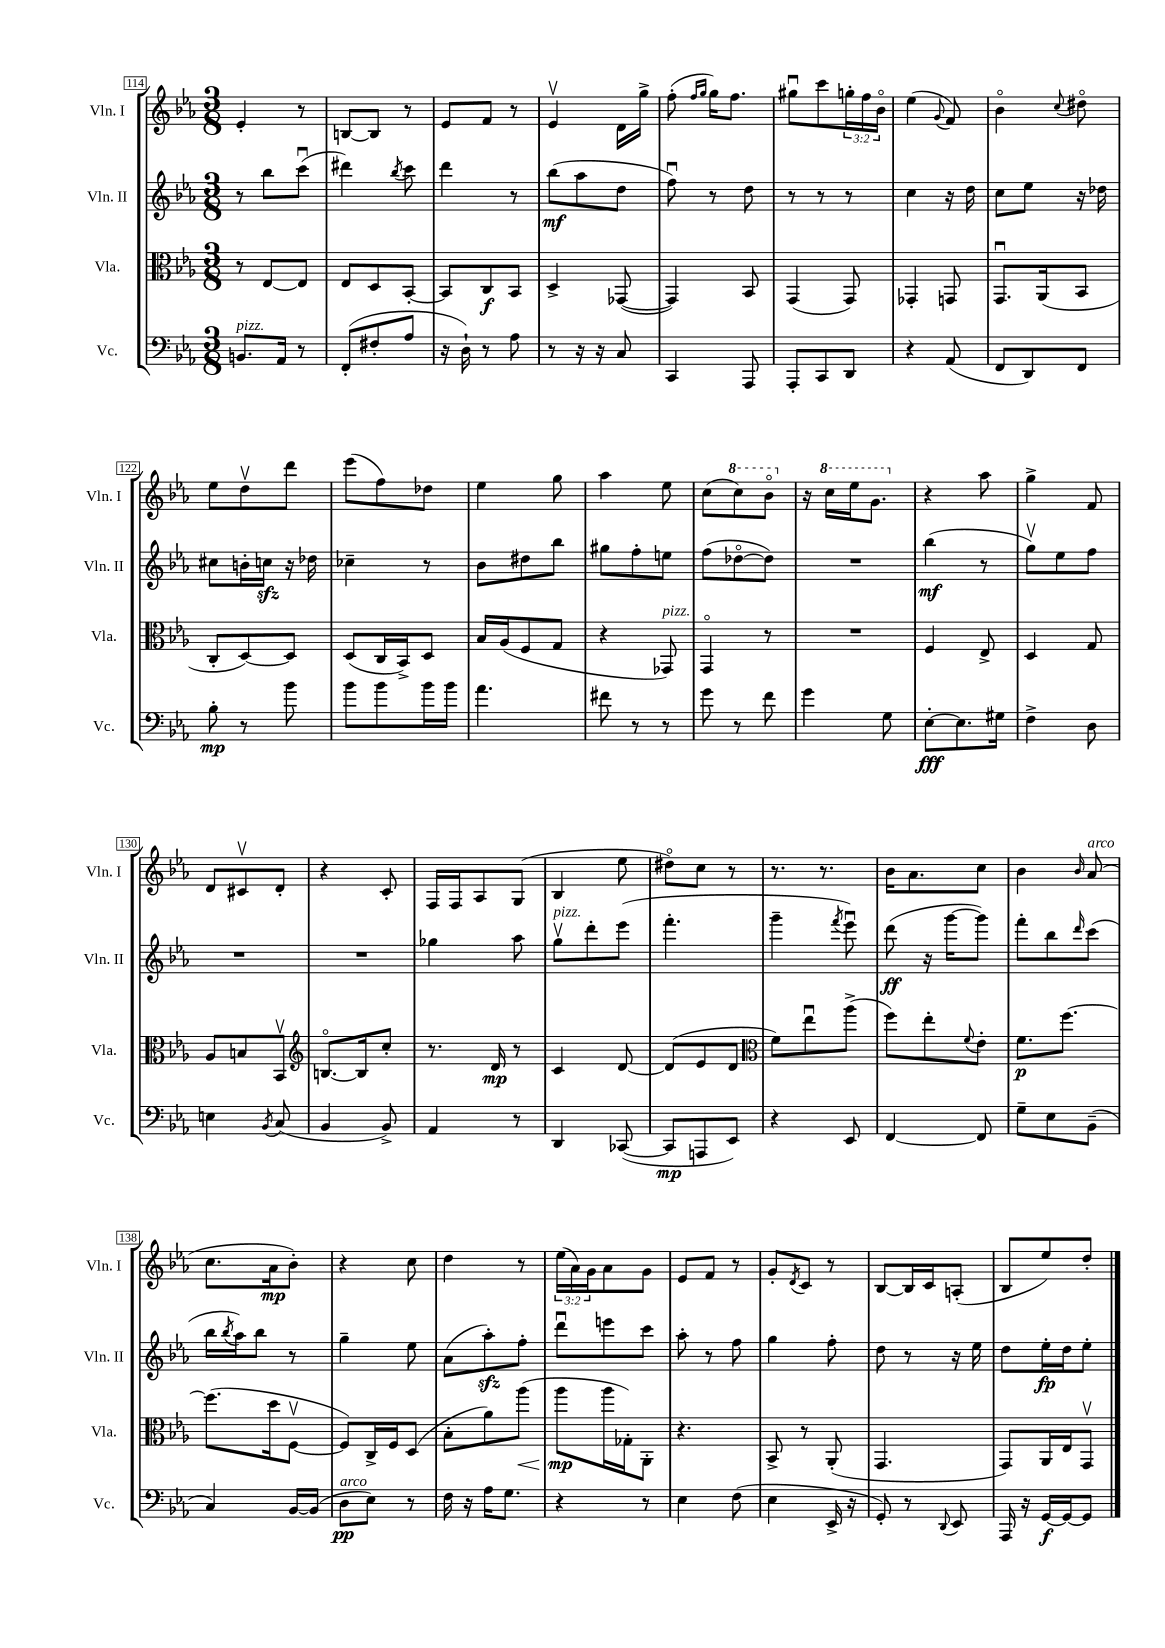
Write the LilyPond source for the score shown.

<<
\new StaffGroup <<
\new Staff = "s0" \with { instrumentName = "Vln. I" shortInstrumentName = "Vln. I" } {
    \clef treble \key ees \major \numericTimeSignature \time 3/8 \override Staff.TupletNumber.text = #tuplet-number::calc-fraction-text
    ees'4-. r8 |
    b8~ b8 r8 |
    ees'8 f'8 r8 |
    ees'4\upbow d'16 g''16-> |
    f''8-.( \grace { f''16 g''16 } g''16) f''8. |
    gis''8\downbow c'''8 \tuplet 3/2 { g''16-. f''16 bes'16\flageolet } |
    ees''4( \appoggiatura { g'8 } f'8) |
    bes'4\flageolet \appoggiatura { c''8 } dis''8\flageolet |
    ees''8 d''8\upbow d'''8 |
    ees'''8( f''8) des''8 |
    ees''4 g''8 |
    aes''4 ees''8 |
    c''8( \ottava #1 c'''8) bes''8\flageolet \ottava #0 |
    r16 \ottava #1 c'''16 ees'''16 g''8. \ottava #0 |
    r4 aes''8 |
    g''4-> f'8 |
    d'8 cis'8\upbow d'8-. |
    r4 c'8-. |
    f16 f16 aes8 g8( |
    bes4 ees''8 |
    dis''8\flageolet) c''8 r8 |
    r8. r8. |
    bes'16 aes'8. c''8 |
    bes'4 \grace { bes'16 } aes'8^\markup { \italic "arco" }( |
    c''8. aes'16\mp bes'8-.) |
    r4 c''8 |
    d''4 r8 |
    \tuplet 3/2 { ees''16( aes'16) g'16 } aes'8 g'8 |
    ees'8 f'8 r8 |
    g'8-. \acciaccatura { d'8 } c'8 r8 |
    bes8~ bes16 c'16 a8-.( |
    bes8 ees''8) d''8-. \bar "|." |
}
\new Staff = "s1" \with { instrumentName = "Vln. II" shortInstrumentName = "Vln. II" } {
    \clef treble \key ees \major \numericTimeSignature \time 3/8
    r8 bes''8 c'''8\downbow( |
    dis'''4) \acciaccatura { bes''8 } c'''8 |
    d'''4 r8 |
    bes''8\mf( aes''8 d''8 |
    f''8\downbow) r8 d''8 |
    r8 r8 r8 |
    c''4 r16 d''16 |
    c''8 ees''8 r16 des''16 |
    cis''8 b'16-. c''16\sfz r16 des''16 |
    ces''4-- r8 |
    bes'8 dis''8 bes''8 |
    gis''8 f''8-. e''8 |
    f''8( des''8~\flageolet des''8) |
    R4. |
    bes''4\mf( r8 |
    g''8\upbow) ees''8 f''8 |
    R4. |
    R4. |
    ges''4 aes''8 |
    g''8\upbow^\markup { \italic "pizz." } d'''8-. ees'''8( |
    f'''4.-. |
    g'''4-- \acciaccatura { f'''8 } ees'''8\downbow) |
    d'''8\ff( r16 g'''16~ g'''8) |
    f'''8-. bes''8 \grace { d'''16 } c'''8( |
    bes''16 \acciaccatura { bes''8 } aes''16) bes''8 r8 |
    g''4-- ees''8 |
    aes'8( aes''8-.\sfz) f''8-. |
    d'''8\downbow e'''8 c'''8 |
    aes''8-. r8 f''8 |
    g''4 f''8-. |
    d''8 r8 r16 ees''16 |
    d''8 ees''16-.\fp d''16 ees''8-. \bar "|." |
}
\new Staff = "s2" \with { instrumentName = "Vla." shortInstrumentName = "Vla." } {
    \clef alto \key ees \major \numericTimeSignature \time 3/8
    r8 ees8~ ees8 |
    ees8 d8 bes,8~-. |
    bes,8 c8\f bes,8 |
    d4-> ges,8~( |
    ges,4) bes,8 |
    g,4( g,8) |
    ges,4-. g,8 |
    g,8.\downbow aes,16( bes,8 |
    c8-. d8~) d8 |
    d8( c16 bes,16->) d8 |
    bes16 aes16( f8 g8 |
    r4 ges,8^\markup { \italic "pizz." }) |
    g,4\flageolet r8 |
    R4. |
    f4 ees8-> |
    d4 g8 |
    aes8 b8 bes,8\upbow |
    \clef treble b8.~\flageolet b16 c''8-. |
    r8. d'16\mp r8 |
    c'4 d'8~ |
    d'8( ees'8 d'8 |
    \clef alto f'8) ees''8\downbow aes''8->( |
    f''8) ees''8-. \appoggiatura { f'8 } ees'8-. |
    f'8.\p f''8.~ |
    f''8.( d''16 f8~\upbow |
    f8) c16-> f16 d8( |
    bes8-. aes'8) aes''8\<( |
    aes''8\mp\! aes''16 ges16-.) aes,8-. |
    r4. |
    bes,8-> r8 aes,8-.( |
    g,4. |
    g,8) aes,16 ees16 g,8\upbow \bar "|." |
}
\new Staff = "s3" \with { instrumentName = "Vc." shortInstrumentName = "Vc." } {
    \clef bass \key ees \major \numericTimeSignature \time 3/8
    b,8.^\markup { \italic "pizz." } aes,16 r8 |
    f,8-.( fis8-. aes8 |
    r16 d16-!) r8 aes8 |
    r8 r16 r16 c8 |
    c,4 aes,,8 |
    aes,,8-. c,8 d,8 |
    r4 aes,8( |
    f,8 d,8) f,8 |
    bes8-.\mp r8 bes'8 |
    bes'8 bes'8 bes'16 bes'16 |
    aes'4. |
    fis'8 r8 r8 |
    g'8 r8 f'8 |
    g'4 g8 |
    ees8~-.\fff ees8. gis16 |
    f4-> d8 |
    e4 \acciaccatura { bes,8 } c8( |
    bes,4 bes,8->) |
    aes,4 r8 |
    d,4 ces,8~( |
    ces,8\mp a,,8 ees,8) |
    r4 ees,8 |
    f,4~ f,8 |
    g8-- ees8 bes,8--( |
    c4) bes,16~ bes,16( |
    d8\pp^\markup { \italic "arco" } ees8) r8 |
    f16 r16 aes16 g8. |
    r4 r8 |
    ees4 f8( |
    ees4 ees,16-> r16 |
    g,8-.) r8 \appoggiatura { d,8 } ees,8 |
    aes,,16 r16 g,16~\f g,16~ g,8 \bar "|." |
}
>>
>>
\layout { \context { \Score currentBarNumber = #114 \override BarNumber.stencil = #(make-stencil-boxer 0.1 0.3 ly:text-interface::print) } }
